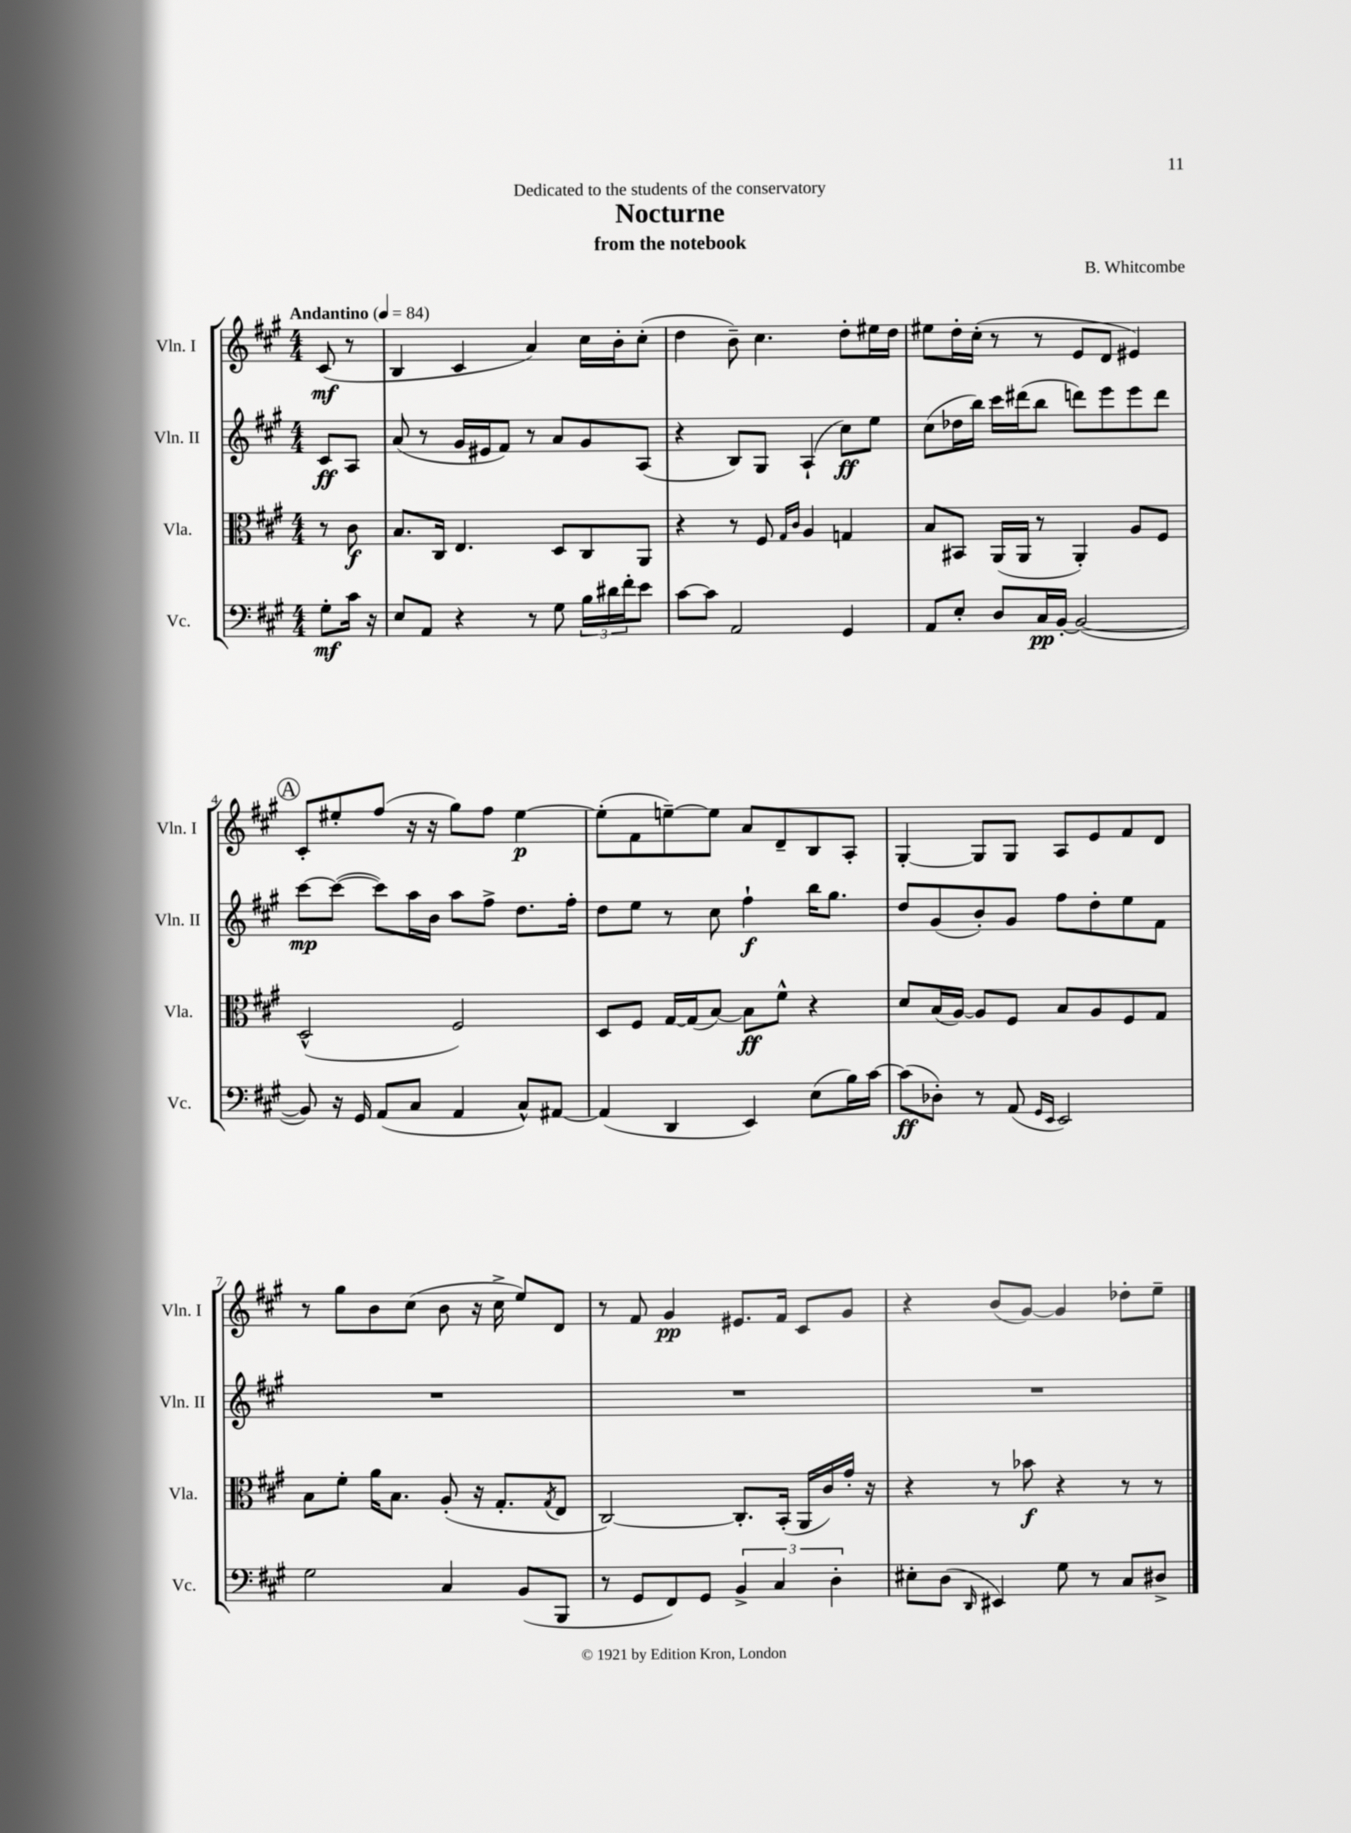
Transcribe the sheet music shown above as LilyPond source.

\header { title = "Nocturne" composer = "B. Whitcombe" subtitle = "from the notebook" dedication = "Dedicated to the students of the conservatory" }
<<
\new StaffGroup <<
\new Staff = "s0" \with { instrumentName = "Vln. I" shortInstrumentName = "Vln. I" } {
    \clef treble \key a \major \numericTimeSignature \time 4/4 \partial 4 \tempo "Andantino" 4 = 84
    cis'8\mf( r8 |
    b4 cis'4 a'4) cis''16 b'16-. cis''8-.( |
    d''4 b'8--) cis''4. d''8-. eis''16 d''16 |
    eis''8 d''16-. cis''16-.( r8 r8 e'8 d'8 eis'4) |
    \mark \markup { \circle "A" } cis'8-. eis''8-. fis''8( r16 r16 gis''8) fis''8 eis''4~\p |
    eis''8-.( fis'8 e''8~--) e''8 a'8 d'8-- b8 a8-. |
    gis4~-. gis8 gis8 a8 e'8 fis'8 d'8 |
    r8 gis''8 b'8 cis''8( b'8 r16 cis''16-> e''8) d'8 |
    r8 fis'8 gis'4\pp eis'8. fis'16 cis'8 gis'8 |
    r4 b'8( gis'8~) gis'4 des''8-. e''8-- \bar "|." |
}
\new Staff = "s1" \with { instrumentName = "Vln. II" shortInstrumentName = "Vln. II" } {
    \clef treble \key a \major \numericTimeSignature \time 4/4 \partial 4
    cis'8\ff a8 |
    a'8( r8 gis'16 eis'16 fis'8) r8 a'8 gis'8 a8( |
    r4 b8) gis8 a4-!( cis''8\ff) e''8 |
    cis''8( des''16 b''16) cis'''16 dis'''16( b''8 d'''8) e'''8 e'''8 d'''8 |
    \mark \markup { \circle "A" } cis'''8~\mp cis'''8~( cis'''8) a''16 b'16 a''8 fis''8-> d''8. fis''16-. |
    d''8 e''8 r8 cis''8 fis''4-!\f b''16 gis''8. |
    d''8 gis'8( b'8-.) gis'8 fis''8 d''8-. e''8 fis'8 |
    R1 |
    R1 |
    R1 \bar "|." |
}
\new Staff = "s2" \with { instrumentName = "Vla." shortInstrumentName = "Vla." } {
    \clef alto \key a \major \numericTimeSignature \time 4/4 \partial 4
    r8 cis'8\f |
    b8. cis16 e4. d8 cis8 a,8 |
    r4 r8 fis8 \grace { gis16 cis'16 } a4 g4 |
    b8 bis,8 a,16( a,16 r8 a,4-.) a8 fis8 |
    \mark \markup { \circle "A" } d2-^( fis2) |
    d8 fis8 gis16~ gis16( b8~) b8\ff fis'8-^ r4 |
    d'8 b16( a16~) a8 fis8 b8 a8 fis8 gis8 |
    b8 fis'8-. a'16 b8. a8-.( r16 gis8.-. \acciaccatura { gis8 } e8 |
    cis2~) cis8.-. b,16-.( a,16 cis'16) gis'16-. r16 |
    r4 r8 bes'8\f r4 r8 r8 \bar "|." |
}
\new Staff = "s3" \with { instrumentName = "Vc." shortInstrumentName = "Vc." } {
    \clef bass \key a \major \numericTimeSignature \time 4/4 \partial 4
    gis8-.\mf cis'16 r16 |
    e8 a,8 r4 r8 gis8 \tuplet 3/2 { b16 dis'16 fis'16-. } e'8 |
    cis'8~ cis'8 a,2 gis,4 |
    a,8 e8-. d8 cis16\pp b,16~-. b,2~( |
    \mark \markup { \circle "A" } b,8) r16 gis,16 a,8( cis8 a,4 cis8-^) ais,8~ |
    ais,4( d,4 e,4) e8( b16) cis'16~ |
    cis'8\ff( des8-.) r8 a,8( \grace { gis,16 e,16 } e,2) |
    gis2 cis4 b,8( b,,8 |
    r8 gis,8 fis,8) gis,8 \tuplet 3/2 { b,4-> cis4 d4-. } |
    eis8-. d8( \grace { d,16 } eis,4) gis8 r8 cis8 dis8-> \bar "|." |
}
>>
>>
